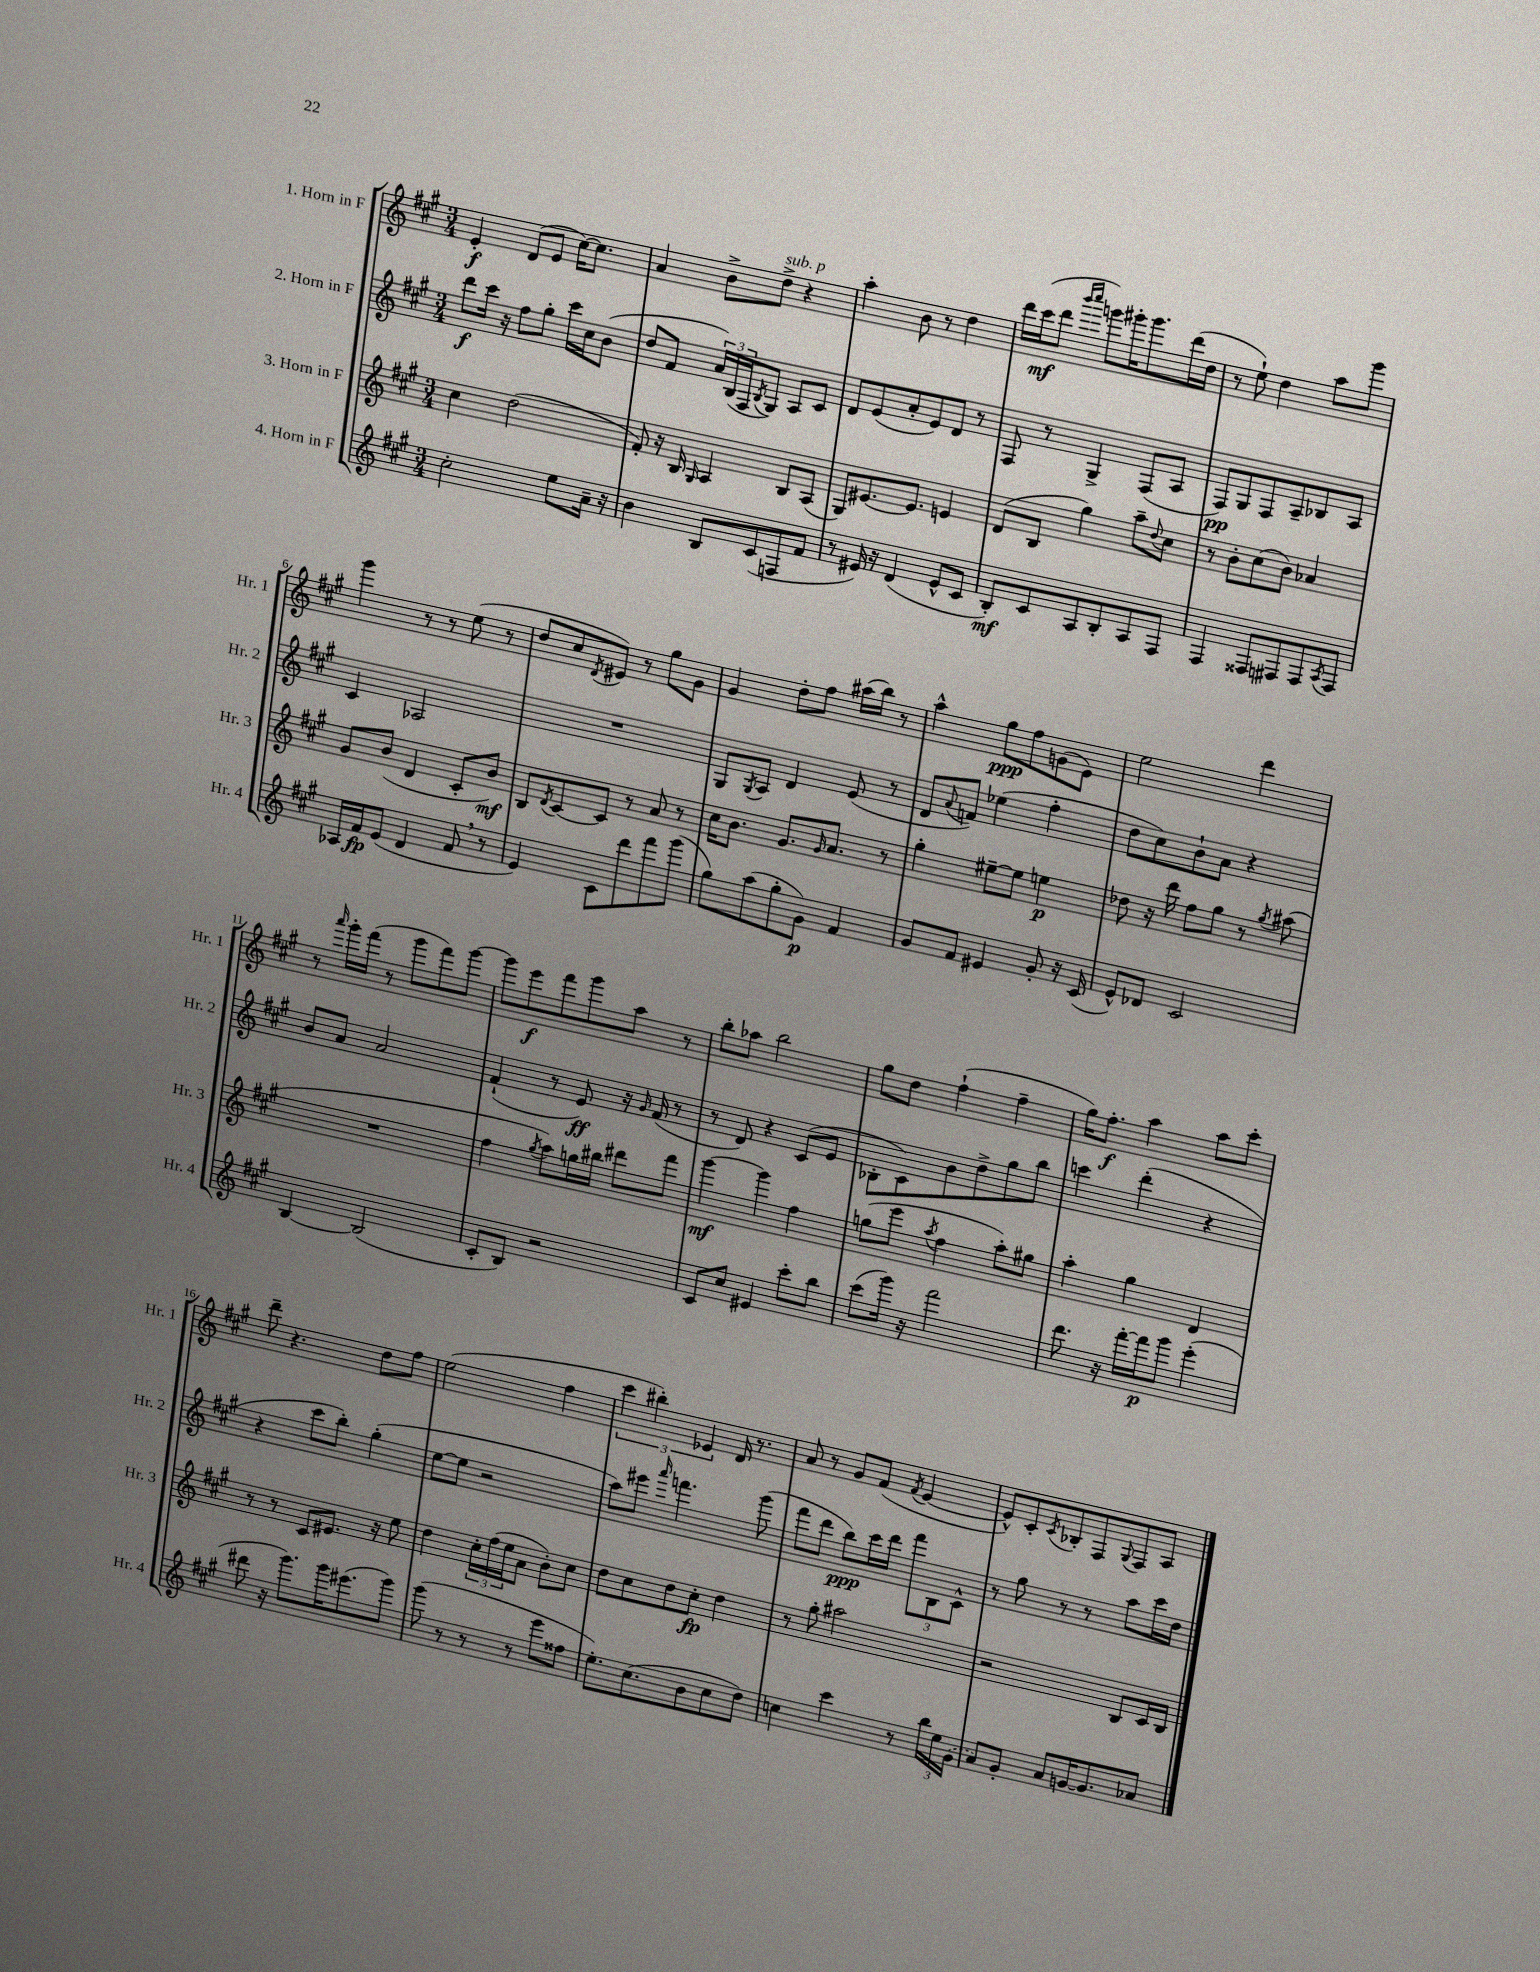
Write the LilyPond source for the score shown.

<<
\new StaffGroup <<
\new Staff = "s0" \with { instrumentName = "1. Horn in F" shortInstrumentName = "Hr. 1" } {
    \clef treble \key a \major \numericTimeSignature \time 3/4
    e'4-.\f d'8( e'8 cis''16~) cis''8. |
    a'4 b'8-> d''8->^\markup { \italic "sub. p" } r4 |
    a''4-. b'8 r8 d''4 |
    d'''16 cis'''16\mf( d'''8 \grace { b'''16 cis''''16 } g'''8) gis'''16-. gis'''8. d'''16( d''16 |
    r8 e''8-!) d''4 a''8 gis'''8 |
    gis'''4 r8 r8 e''8( r8 |
    d''8 cis''8 \acciaccatura { d'8 } eis'8) r8 gis''8 gis'8 |
    gis'4 d''8-. fis''8 ais''16( b''16) r8 |
    a''4-^ gis''8\ppp fis''8 g'8( e'8) |
    e''2 d'''4 |
    r8 \grace { a'''16 } gis'''16-. fis'''16( r8 gis'''8 fis'''8) gis'''8~ |
    gis'''8 e'''8\f fis'''8 gis'''8 a''8 r8 |
    b''8-. aes''8 b''2 |
    gis''8 d''8 fis''4-!( fis''4-- |
    gis''16) fis''8.-.\f a''4 a''8 cis'''8-. |
    d'''8-- r4. d''8 fis''8 |
    e''2( fis''4 |
    \tuplet 3/2 { cis'''4 bis''4-.) ees'4 } d'16 r8. |
    a'8 r8 gis'8 fis'8( \acciaccatura { fis'8 } e'4~ |
    e'8-^) cis'8-. \acciaccatura { cis'8 } bes8-. fis8 \appoggiatura { gis8 } fis8 a8 \bar "|." |
}
\new Staff = "s1" \with { instrumentName = "2. Horn in F" shortInstrumentName = "Hr. 2" } {
    \clef treble \key a \major \numericTimeSignature \time 3/4
    d'''8\f cis'''16 r16 fis''8 gis''8-. cis'''16 cis''16 b'8( |
    d''8 fis'8 \tuplet 3/2 { a'16) b16( fis16 } \acciaccatura { b8 } gis8) a8 cis'8 |
    d'8 e'8( a'8-. e'8) d'8 r8 |
    fis8 r8 gis4-> fis8( a8 |
    fis8\pp) gis8 fis8 a8-- bes8 a8 |
    cis'4 aes2 |
    R2. |
    gis8 \acciaccatura { gis8 } a8 d'4 e'8( r8 |
    d'8 \appoggiatura { a'8 } f'8) ees''4( fis''4-. |
    d''8 cis''8) b'8-! a'8 r4 |
    b'8 a'8 a'2 |
    fis'4-!( r8 e'8\ff) r16 \grace { gis'16 } fis'16( r8 |
    r8 d'8) r4 cis'8( e'8 |
    bes8-. cis'8) b'8 d''8-> gis''8 b''8 |
    c'''4 d'''4-.( r4 |
    r4 cis'''8 b''8-.) gis''4-.( |
    e''8~ e''8 r2 |
    a''8) eis'''8 \grace { a'''16 } f'''4. gis'''8( |
    fis'''8 d'''8 b''8\ppp) cis'''16 d'''16 \tuplet 3/2 { fis'''8 b8 cis'8-^ } |
    r8 gis''8 r8 r8 a''8 cis'''16 d''16 \bar "|." |
}
\new Staff = "s2" \with { instrumentName = "3. Horn in F" shortInstrumentName = "Hr. 3" } {
    \clef treble \key a \major \numericTimeSignature \time 3/4
    cis''4 d''2( |
    fis'8-.) r16 b16 \grace { gis16 } a4 b8 a8( |
    gis8) eis'8.~ eis'8. e'4 |
    d'8( b8 gis''4) a''8-- \appoggiatura { d''8 } cis''8 |
    r8 b'8-. cis''8( b'8) aes'4 |
    gis'8 b'8( d'4 cis'8-. b'8\mf) |
    b8 \acciaccatura { d'8 } cis'8~ cis'8 r8 a'8 r8 |
    cis''16 b'8. gis'8. \grace { gis'16 } a'8. r8 |
    gis''4-. eis''8~-- eis''8 e''4\p |
    des''8 r16 d'''16 fis''8 gis''8 r8 \acciaccatura { gis''8 } ais''8( |
    R2. |
    fis''4 \acciaccatura { gis''8 } a''8) g''16 bis''16 dis'''8 fis'''8 |
    gis'''4~\mf gis'''4 fis''4 |
    g''8( e'''8 \acciaccatura { a''8 } fis''4 a''8-.) gis''8 |
    a''4-. gis''4 d'4 |
    r8 r8 cis'8 eis'8. r16 e''8 |
    d''4 \tuplet 3/2 { cis''16-. fis''16( e''16 } a'8 b'8-.) cis''8 |
    d''8 cis''8 d''8 cis''8-.\fp d''4 |
    r8 gis''8-. ais''2 |
    r2 b8 cis'16 b16 \bar "|." |
}
\new Staff = "s3" \with { instrumentName = "4. Horn in F" shortInstrumentName = "Hr. 4" } {
    \clef treble \key a \major \numericTimeSignature \time 3/4
    cis''2-. e''8 a'16-- r16 |
    b'4 b8 cis'8( f8 fis'8 |
    r8 eis'16) r16 d'4( eis'8-^ cis'8 |
    b8-.\mf) cis'8 a8 b8-. a8 fis8 |
    fis4 fisis8 fis8 fis8 \acciaccatura { a8 } fis8 |
    aes16 fis'16\fp e'8( d'4 fis'8 \breathe r8 |
    e'4) cis'8 d'''8 fis'''8 gis'''8( |
    gis''8) a''8( gis''8-. gis'8\p) fis'4 |
    gis'8 fis'8 eis'4 gis'8-. r16 cis'16( |
    e'8-^) des'8 cis'2 |
    b4~ b2( |
    cis'8-. b8) r2 |
    cis'8 cis''8 eis'4 cis'''8-. b''8 |
    cis'''8( gis'''16) r16 fis'''2 |
    d'''8. r16 fis'''16~-. fis'''16\p gis'''8 e'''4-.( |
    dis'''8 r16 gis'''8.) gis'''16 eis'''8.( gis'''8) |
    gis'''8( r8 r8 r8 e'''8 fisis''8 |
    e''8.-.) cis''8.( b'8 cis''8 d''8) |
    c''4 cis'''4 r8 \tuplet 3/2 { b''16 e''16 \once \slurDashed gis'16( } |
    a'8) gis'8-. a'8 g'16~ g'8. aes'8 \bar "|." |
}
>>
>>
